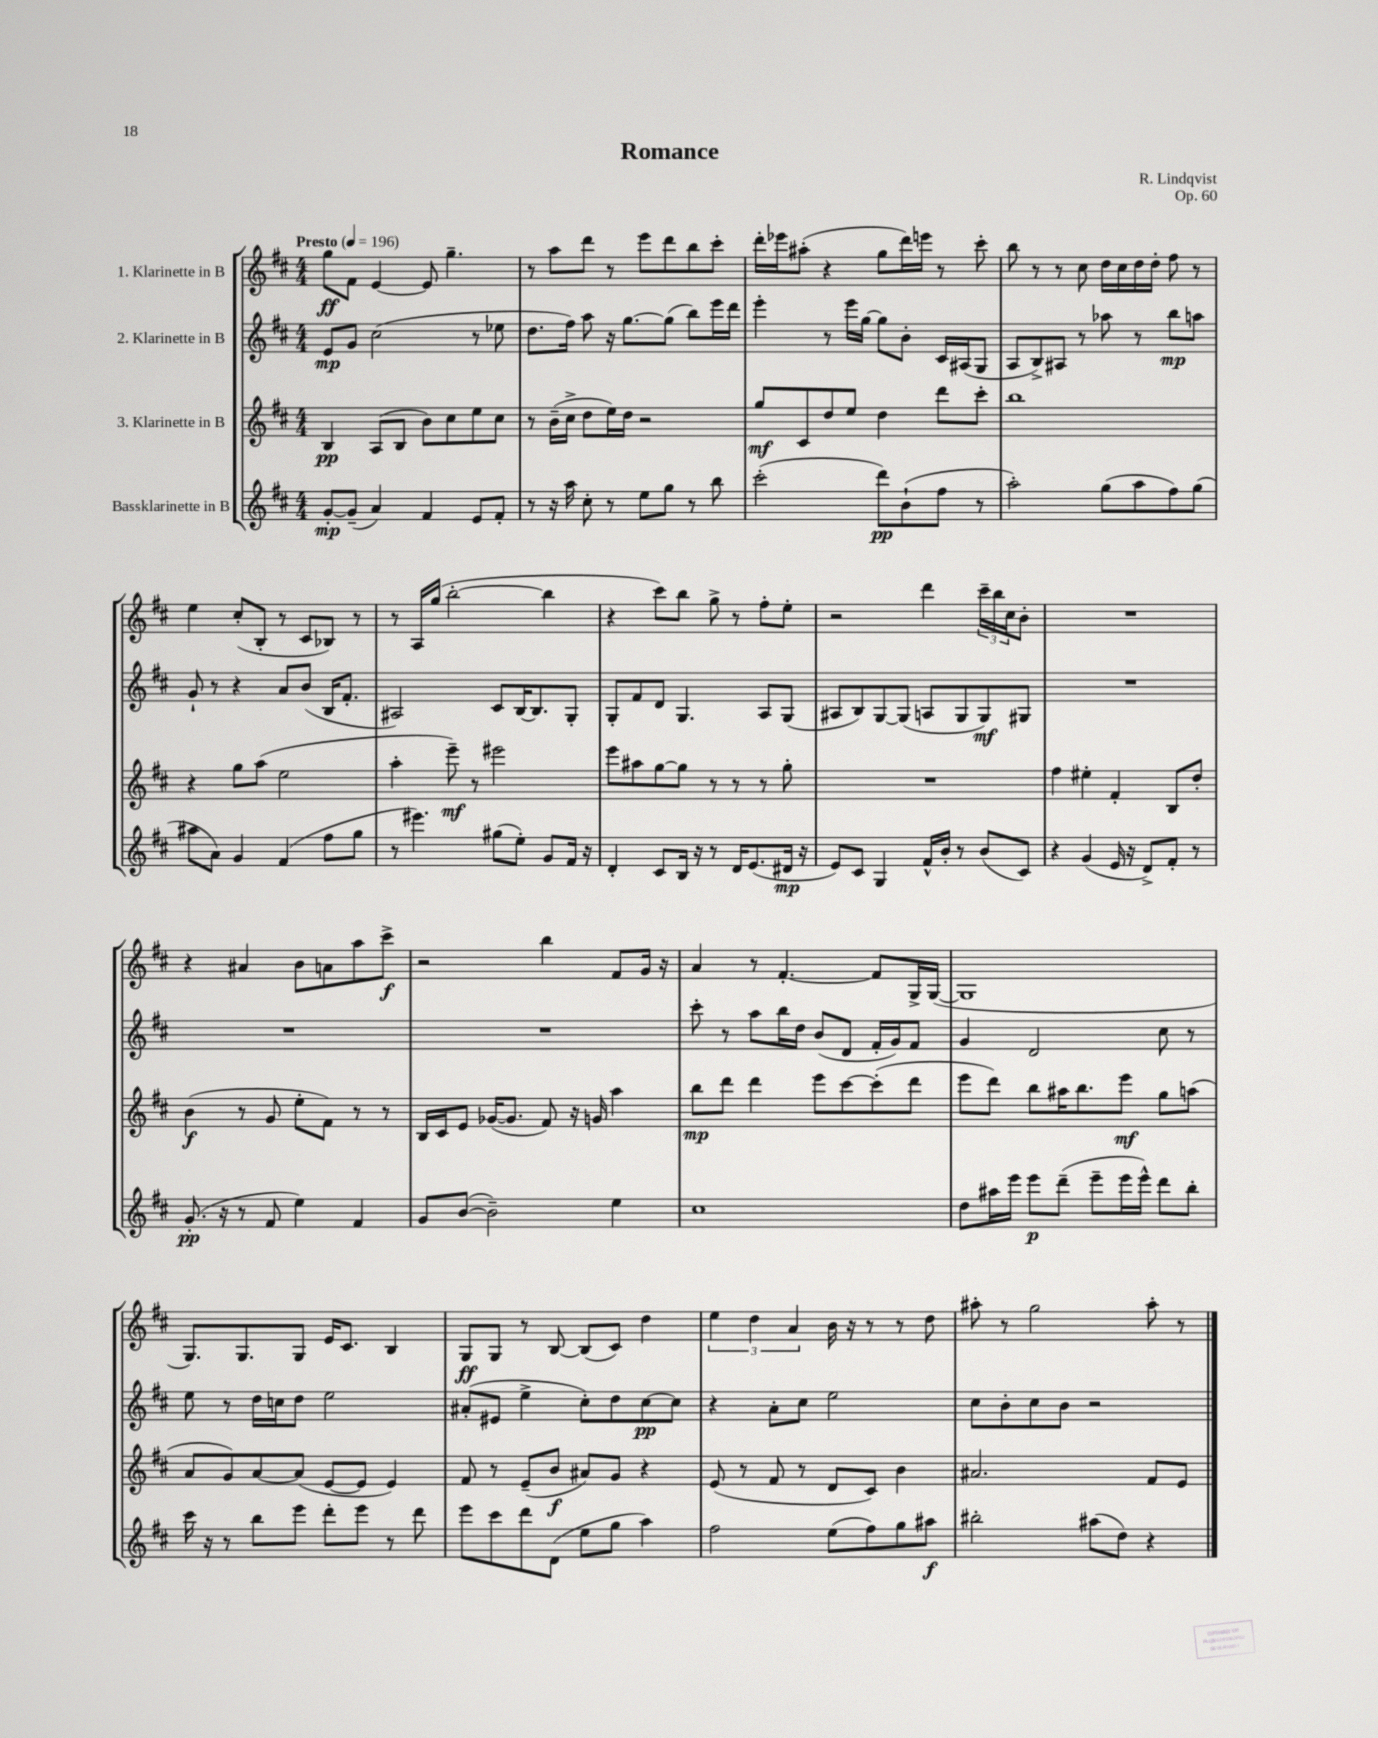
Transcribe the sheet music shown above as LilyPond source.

\header { title = "Romance" composer = "R. Lindqvist" opus = "Op. 60" }
<<
\new StaffGroup <<
\new Staff = "s0" \with { instrumentName = "1. Klarinette in B" } {
    \clef treble \key d \major \numericTimeSignature \time 4/4 \tempo "Presto" 4 = 196
    g''8\ff fis'8 e'4~ e'8 g''4.-- |
    r8 a''8 d'''8 r8 e'''8 d'''8 b''8 cis'''8-. |
    d'''16-. ees'''16 ais''8-.( r4 g''8 d'''16) e'''16 r8 cis'''8-. |
    b''8 r8 r8 cis''8 d''16 cis''16 d''16 d''16-. fis''8 r8 |
    e''4 cis''8-.( b8-. r8 cis'8 bes8) r8 |
    r8 a16 g''16( b''2~-. b''4 |
    r4 cis'''8) b''8 g''8-> r8 fis''8-. e''8-. |
    r2 d'''4 \tuplet 3/2 { cis'''16-- b''16 cis''16 } b'8-. |
    R1 |
    r4 ais'4 b'8 a'8 a''8 cis'''8->\f |
    r2 b''4 fis'8 g'16 r16 |
    a'4 r8 fis'4.~-. fis'8 g16-> g16~( |
    g1 |
    g8.) g8. g8 e'16 cis'8. b4 |
    g8\ff g8 r8 b8~ b8( cis'8) d''4 |
    \tuplet 3/2 { e''4 d''4 a'4 } b'16 r16 r8 r8 d''8 |
    ais''8-. r8 g''2 ais''8-. r8 \bar "|." |
}
\new Staff = "s1" \with { instrumentName = "2. Klarinette in B" } {
    \clef treble \key d \major \numericTimeSignature \time 4/4
    e'8\mp g'8 cis''2( r8 ees''8 |
    d''8. fis''16) a''8 r16 g''8.~ g''8( b''8) e'''16 d'''16 |
    e'''4-. r8 e'''16 g''16~ g''8 b'8-. cis'16 ais16( g8 |
    a8 b8->) ais8 r8 aes''8 r8 b''8\mp a''8 |
    g'8-! r8 r4 a'8 b'8( b16 fis'8.-. |
    ais2) cis'8 b16~ b8. g8-. |
    g8-. fis'8 d'8 g4. a8 g8( |
    ais8 b8) g8~ g8( a8 g8 g8\mf) gis8 |
    R1 |
    R1 |
    R1 |
    cis'''8-. r8 a''8 b''16 d''16 b'8( d'8 fis'16-. g'16) fis'8 |
    g'4 d'2 cis''8 r8 |
    e''8 r8 d''16 c''16 d''8 e''2 |
    ais'8-.( eis'8 e''4-> cis''8-.) d''8 cis''8~\pp cis''8 |
    r4 a'8-. cis''8 e''2 |
    cis''8 b'8-. cis''8 b'8 r2 \bar "|." |
}
\new Staff = "s2" \with { instrumentName = "3. Klarinette in B" } {
    \clef treble \key d \major \numericTimeSignature \time 4/4
    b4\pp a8( b8 b'8) cis''8 e''8 cis''8 |
    r8 b'16--( cis''16-> d''8 e''16) d''16 r2 |
    g''8\mf cis'8 d''8 e''8 d''4 d'''8 cis'''8-. |
    b''1 |
    r4 g''8 a''8( e''2 |
    a''4-. e'''8--\mf) r8 eis'''2 |
    e'''8 ais''8 g''8~ g''8 r8 r8 r8 g''8-. |
    R1 |
    fis''4 eis''4-. fis'4-. b8 d''8-. |
    b'4\f( r8 g'8 e''8-. fis'8) r8 r8 |
    b16 cis'16 e'8 ges'16~( ges'8. fis'8) r16 g'16 a''4 |
    b''8\mp d'''8 d'''4 e'''8 cis'''8~ cis'''8-.( d'''8 |
    e'''8 d'''8) b''8 ais''16 b''8. e'''8\mf g''8 a''8( |
    a'8 g'8) a'8~ a'8( e'8~ e'8 e'4) |
    fis'8 r8 e'8--( b'8\f ais'8) g'8 r4 |
    e'8( r8 fis'8 r8 d'8 cis'8) b'4 |
    ais'2. fis'8 e'8 \bar "|." |
}
\new Staff = "s3" \with { instrumentName = "Bassklarinette in B" } {
    \clef treble \key d \major \numericTimeSignature \time 4/4
    g'8~-.\mp g'8--( a'4) fis'4 e'8 fis'8-. |
    r8 r16 a''16 cis''8-. r8 e''8 g''8 r8 b''8 |
    cis'''2-.( d'''8\pp) b'8-!( fis''8 r8 |
    a''2-.) g''8( a''8 fis''8) g''8( |
    ais''8 a'8) g'4 fis'4( fis''8 g''8 |
    r8 eis'''4.) gis''8( e''8-.) g'8 fis'16 r16 |
    d'4-. cis'8 b16 r16 r8 d'16 e'8.( dis'16\mp r16 |
    e'8) cis'8 g4 fis'16-^ b'16-. r8 b'8( cis'8) |
    r4 g'4( e'16 r16 d'8->) fis'8-. r8 |
    g'8.-.\pp( r16 r8 fis'8 e''4) fis'4 |
    g'8 b'8~( b'2--) e''4 |
    cis''1 |
    d''8 ais''16 e'''16 e'''8\p d'''8--( e'''8-- e'''16 e'''16-^) d'''8 b''8-. |
    cis'''16 r16 r8 b''8 e'''8 d'''8-. e'''8 r8 d'''8 |
    e'''8 cis'''8 d'''8 d'8( e''8 g''8 a''4) |
    fis''2 e''8( fis''8) g''8 ais''8\f |
    bis''2-. ais''8( d''8) r4 \bar "|." |
}
>>
>>
\layout { \context { \Score \remove "Bar_number_engraver" } }
